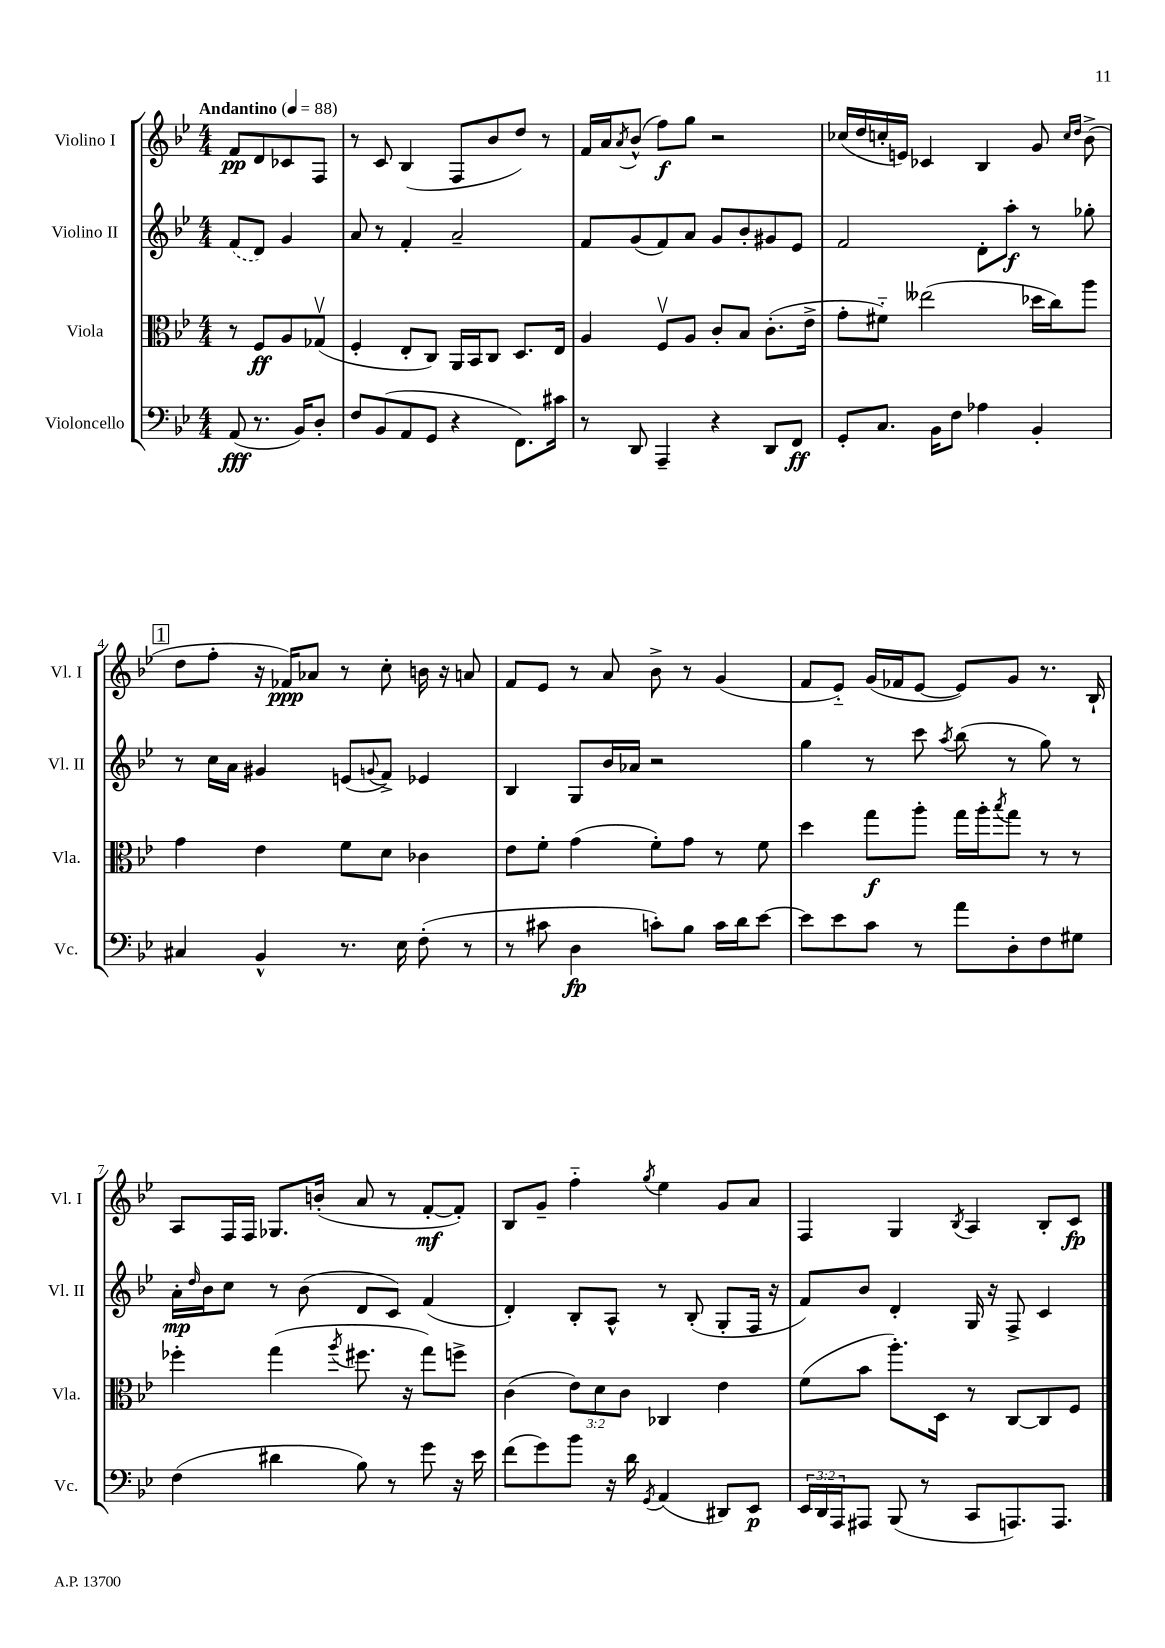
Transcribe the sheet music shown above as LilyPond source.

<<
\new StaffGroup <<
\new Staff = "s0" \with { instrumentName = "Violino I" shortInstrumentName = "Vl. I" } {
    \clef treble \key bes \major \numericTimeSignature \time 4/4 \partial 2 \tempo "Andantino" 4 = 88
    f'8\pp d'8 ces'8 f8 |
    r8 c'8 bes4( f8 bes'8 d''8) r8 |
    f'16 a'16 \acciaccatura { a'8 } bes'8-^( f''8\f) g''8 r2 |
    ces''16( d''16 c''16-. e'16) ces'4 bes4 g'8 \grace { c''16 d''16 } bes'8->( |
    \mark \markup { \box "1" } d''8 f''8-. r16 fes'16\ppp) aes'8 r8 c''8-. b'16 r16 a'8 |
    f'8 ees'8 r8 a'8 bes'8-> r8 g'4( |
    f'8 ees'8-_) g'16( fes'16 ees'8~ ees'8) g'8 r8. bes16-! |
    a8 f16 f16 ges8. b'16-.( a'8 r8 f'8~-.\mf f'8-.) |
    bes8 g'8-- f''4-_ \acciaccatura { g''8 } ees''4 g'8 a'8 |
    f4 g4 \acciaccatura { bes8 } a4 bes8-. c'8\fp \bar "|." |
}
\new Staff = "s1" \with { instrumentName = "Violino II" shortInstrumentName = "Vl. II" } {
    \clef treble \key bes \major \numericTimeSignature \time 4/4 \partial 2
    \once \slurDashed f'8( d'8) g'4 |
    a'8 r8 f'4-. a'2-- |
    f'8 g'8( f'8) a'8 g'8 bes'8-. gis'8 ees'8 |
    f'2 d'8-. a''8-.\f r8 ges''8-. |
    \mark \markup { \box "1" } r8 c''16 a'16 gis'4 e'8( \appoggiatura { g'8 } f'8->) ees'4 |
    bes4 g8 bes'16 aes'16 r2 |
    g''4 r8 c'''8 \acciaccatura { a''8 } bes''8( r8 g''8) r8 |
    a'16-.\mp \grace { d''16 } bes'16 c''8 r8 bes'8( d'8 c'8) f'4( |
    d'4-.) bes8-. a8-^ r8 bes8-.( g8-. f16 r16 |
    f'8) bes'8 d'4-. g16 r16 f8-> c'4 \bar "|." |
}
\new Staff = "s2" \with { instrumentName = "Viola" shortInstrumentName = "Vla." } {
    \clef alto \key bes \major \numericTimeSignature \time 4/4 \override Staff.TupletNumber.text = #tuplet-number::calc-fraction-text \partial 2
    r8 f8\ff a8 ges8\upbow( |
    f4-. ees8-. c8) a,16 bes,16 c8 d8. ees16 |
    a4 f8\upbow a8 c'8-. bes8 c'8.-.( ees'16-> |
    g'8-. fis'8-_) eeses''2( des''16 c''16) a''8 |
    \mark \markup { \box "1" } g'4 ees'4 f'8 d'8 ces'4 |
    ees'8 f'8-. g'4( f'8-.) g'8 r8 f'8 |
    d''4 g''8\f a''8-. g''16 a''16-. \acciaccatura { bes''8 } g''8 r8 r8 |
    fes''4-. g''4( \acciaccatura { a''8 } fis''8. r16 g''8) f''8-> |
    c'4( \tuplet 3/2 { ees'8) d'8 c'8 } ces4 ees'4 |
    f'8( bes'8 a''8.-.) d16 r8 c8~ c8 f8 \bar "|." |
}
\new Staff = "s3" \with { instrumentName = "Violoncello" shortInstrumentName = "Vc." } {
    \clef bass \key bes \major \numericTimeSignature \time 4/4 \override Staff.TupletNumber.text = #tuplet-number::calc-fraction-text \partial 2
    a,8\fff( r8. bes,16) d8-. |
    f8 bes,8( a,8 g,8 r4 f,8.) cis'16 |
    r8 d,8 a,,4-- r4 d,8 f,8\ff |
    g,8-. c8. bes,16 f8 aes4 bes,4-. |
    \mark \markup { \box "1" } cis4 bes,4-^ r8. ees16 f8-.( r8 |
    r8 cis'8 d4\fp c'8-.) bes8 c'16 d'16 ees'8~ |
    ees'8 ees'8 c'8 r8 a'8 d8-. f8 gis8 |
    f4( dis'4 bes8) r8 g'8 r16 ees'16 |
    f'8( g'8) bes'8 r16 d'16 \acciaccatura { g,8 } a,4( dis,8) ees,8\p |
    \tuplet 3/2 { ees,16 d,16 a,,16 } ais,,8 bes,,8( r8 c,8 a,,8.) a,,8. \bar "|." |
}
>>
>>
